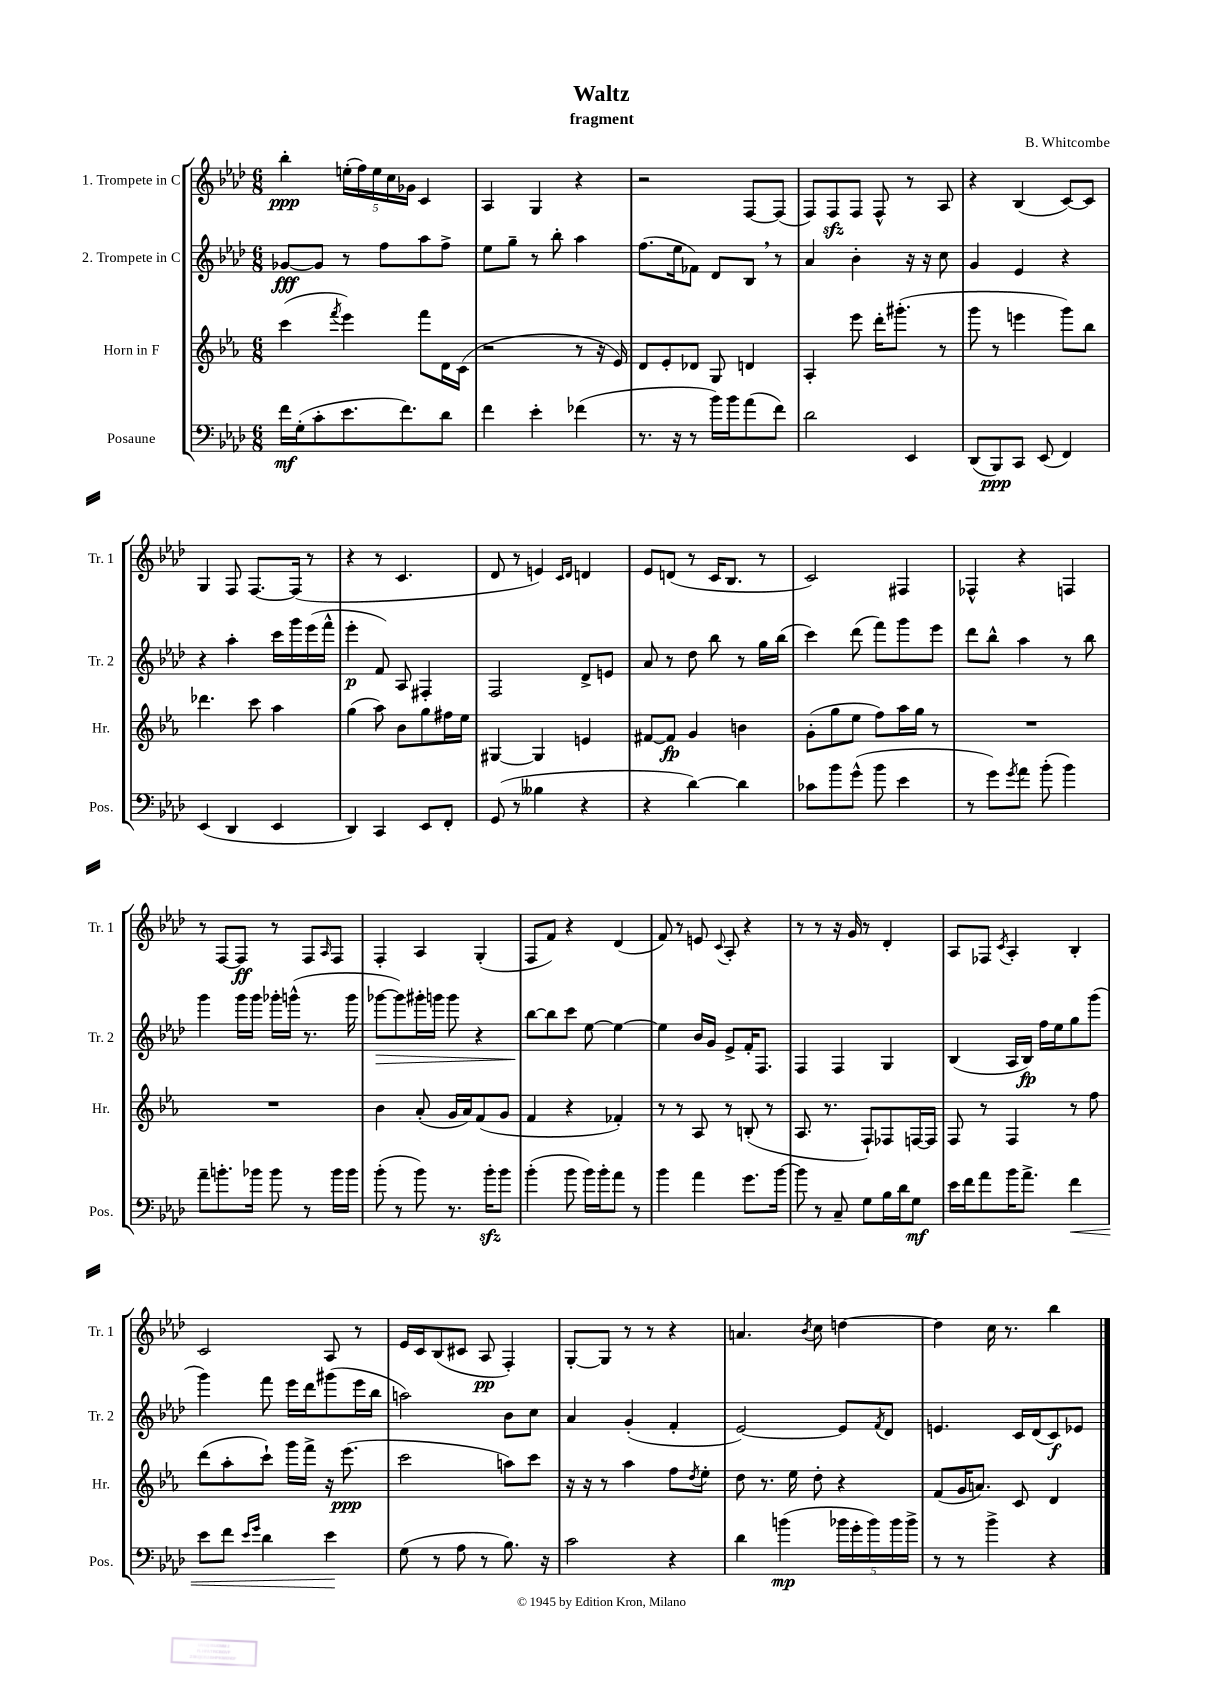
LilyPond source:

\header { title = "Waltz" composer = "B. Whitcombe" subtitle = "fragment" }
<<
\new StaffGroup <<
\new Staff = "s0" \with { instrumentName = "1. Trompete in C" shortInstrumentName = "Tr. 1" } {
    \clef treble \key aes \major \numericTimeSignature \time 6/8
    bes''4-.\ppp \tuplet 5/4 { e''16-.( f''16) e''16 c''16 ges'16 } c'4 |
    aes4 g4 r4 |
    r2 f8~ f8( |
    f8) f8\sfz f8 f8-^ r8 aes8 |
    r4 bes4( c'8~) c'8 |
    g4 f8 f8.~ f16( r8 |
    r4 r8 c'4. |
    des'8 r8 e'4) \grace { c'16 des'16 } d'4 |
    ees'8 d'8( r8 c'16 bes8. r8 |
    c'2) fis4 |
    fes4-^ r4 f4 |
    r8 f8~ f8\ff r8 f8 \grace { aes16 } f8 |
    f4-. aes4 g4-.( |
    f8 f'8) r4 des'4( |
    f'8) r8 e'8 \appoggiatura { c'8 } aes8-. r4 |
    r8 r8 r16 g'16 r8 des'4-. |
    aes8 fes8 \acciaccatura { c'8 } aes4-. bes4-. |
    c'2 aes8 r8 |
    ees'16 c'16 bes8( cis'8 aes8\pp f4-.) |
    g8~-. g8 r8 r8 r4 |
    a'4. \acciaccatura { bes'8 } c''8 d''4~ |
    d''4 c''16 r8. bes''4 \bar "|." |
}
\new Staff = "s1" \with { instrumentName = "2. Trompete in C" shortInstrumentName = "Tr. 2" } {
    \clef treble \key aes \major \numericTimeSignature \time 6/8
    ges'8~\fff ges'8 r8 f''8 aes''8 f''8-> |
    ees''8 g''8-- r8 bes''8-. aes''4 |
    f''8.( ees''16 fes'8) des'8 bes8 \breathe r8 |
    aes'4 bes'4-. r16 r16 c''8 |
    g'4 ees'4 r4 |
    r4 aes''4-. c'''16 g'''16 ees'''16( f'''16-^ |
    ees'''4-.\p f'8) aes8 fis4-. |
    f2 des'8-> e'8 |
    aes'8 r8 des''8 bes''8 r8 g''16 bes''16( |
    c'''4) des'''8( f'''8) g'''8 ees'''8 |
    des'''8 bes''8-^ aes''4 r8 bes''8 |
    g'''4 g'''16 g'''16 ges'''16-. g'''16-^( r8. g'''16 |
    ges'''8~\> ges'''8) gis'''16-. g'''16 g'''8 r4 |
    bes''8~\! bes''8 c'''8 ees''8~ ees''4~ |
    ees''4 bes'16 g'16 ees'8-> f'16-. f8. |
    f4 f4 g4 |
    bes4( aes16 bes16\fp) f''16 ees''16 g''8 g'''8( |
    g'''4) f'''8 ees'''16 des'''16 gis'''8( ees'''16 bes''16 |
    a''2) bes'8 c''8 |
    aes'4 g'4-.( f'4-. |
    ees'2~) ees'8 \acciaccatura { f'8 } des'8 |
    e'4. c'16 des'16( c'8\f) ees'8 \bar "|." |
}
\new Staff = "s2" \with { instrumentName = "Horn in F" shortInstrumentName = "Hr." } {
    \clef treble \key ees \major \numericTimeSignature \time 6/8
    c'''4( \acciaccatura { f'''8 } ees'''4) f'''8 d'16 c'16( |
    r2 r8 r16 ees'16) |
    d'8 ees'8-. des'8 g8 d'4 |
    aes4-. ees'''8 d'''16-. gis'''8.-.( r8 |
    g'''8 r8 e'''4 g'''8) bes''8 |
    des'''4. c'''8 aes''4 |
    g''4( aes''8) bes'8 g''8 fis''16 ees''16 |
    gis4~ gis4 e'4 |
    fis'8~ fis'8\fp g'4 b'4 |
    g'8-.( g''8 ees''8 f''8) aes''16 g''16 r8 |
    R2. |
    R2. |
    bes'4 aes'8-.( g'16 aes'16) f'8( g'8 |
    f'4 r4 fes'4-.) |
    r8 r8 aes8 r8 b8-.( r8 |
    aes8. r8. f8-!) fes8 f16~ f16 |
    f8 r8 f4 r8 f''8 |
    d'''8( aes''8-. c'''8-!) g'''16 f'''16-> r16 ees'''8.\ppp( |
    c'''2 a''8) c'''8 |
    r16 r16 r8 aes''4 f''8 \acciaccatura { d''8 } ees''8-. |
    d''8 r8. ees''16 d''8-. r4 |
    f'8( g'16 a'8.) c'8 d'4 \bar "|." |
}
\new Staff = "s3" \with { instrumentName = "Posaune" shortInstrumentName = "Pos." } {
    \clef bass \key aes \major \numericTimeSignature \time 6/8
    f'16\mf g16-.( c'8-. ees'8. f'8.) des'8 |
    f'4 ees'4-. fes'4( |
    r8. r16 r8 bes'16) bes'16 aes'8( f'8) |
    des'2 ees,4 |
    des,8( bes,,8\ppp) c,8 ees,8( f,4) |
    ees,4( des,4 ees,4 |
    des,4) c,4 ees,8 f,8-. |
    g,8( r8 beses4 r4 |
    r4 des'4~) des'4 |
    ces'8 bes'8 g'8-^( bes'8 ees'4 |
    r8 g'8) \acciaccatura { g'8 } aes'8 bes'8-.( bes'4) |
    aes'8-- b'8.-. bes'16 bes'8 r8 bes'16 bes'16 |
    bes'8-.( r8 bes'8) r8. bes'16-.\sfz bes'8 |
    bes'4-.( bes'8 bes'16) bes'16-. aes'8 r8 |
    bes'4 aes'4 g'8. bes'16~ |
    bes'8 r8 c8-- g8 bes16 des'16 g8\mf |
    ees'16 f'16 aes'8 bes'16 aes'8.-> f'4\< |
    ees'8 f'8 \grace { ees'16 g'16 } des'4 ees'4\! |
    g8( r8 aes8 r8 bes8.) r16 |
    c'2 r4 |
    des'4 b'4\mp( \tuplet 5/4 { bes'16 g'16-. bes'16) bes'16 bes'16-> } |
    r8 r8 bes'4-> r4 \bar "|." |
}
>>
>>
\layout { \context { \Score \remove "Bar_number_engraver" } }
